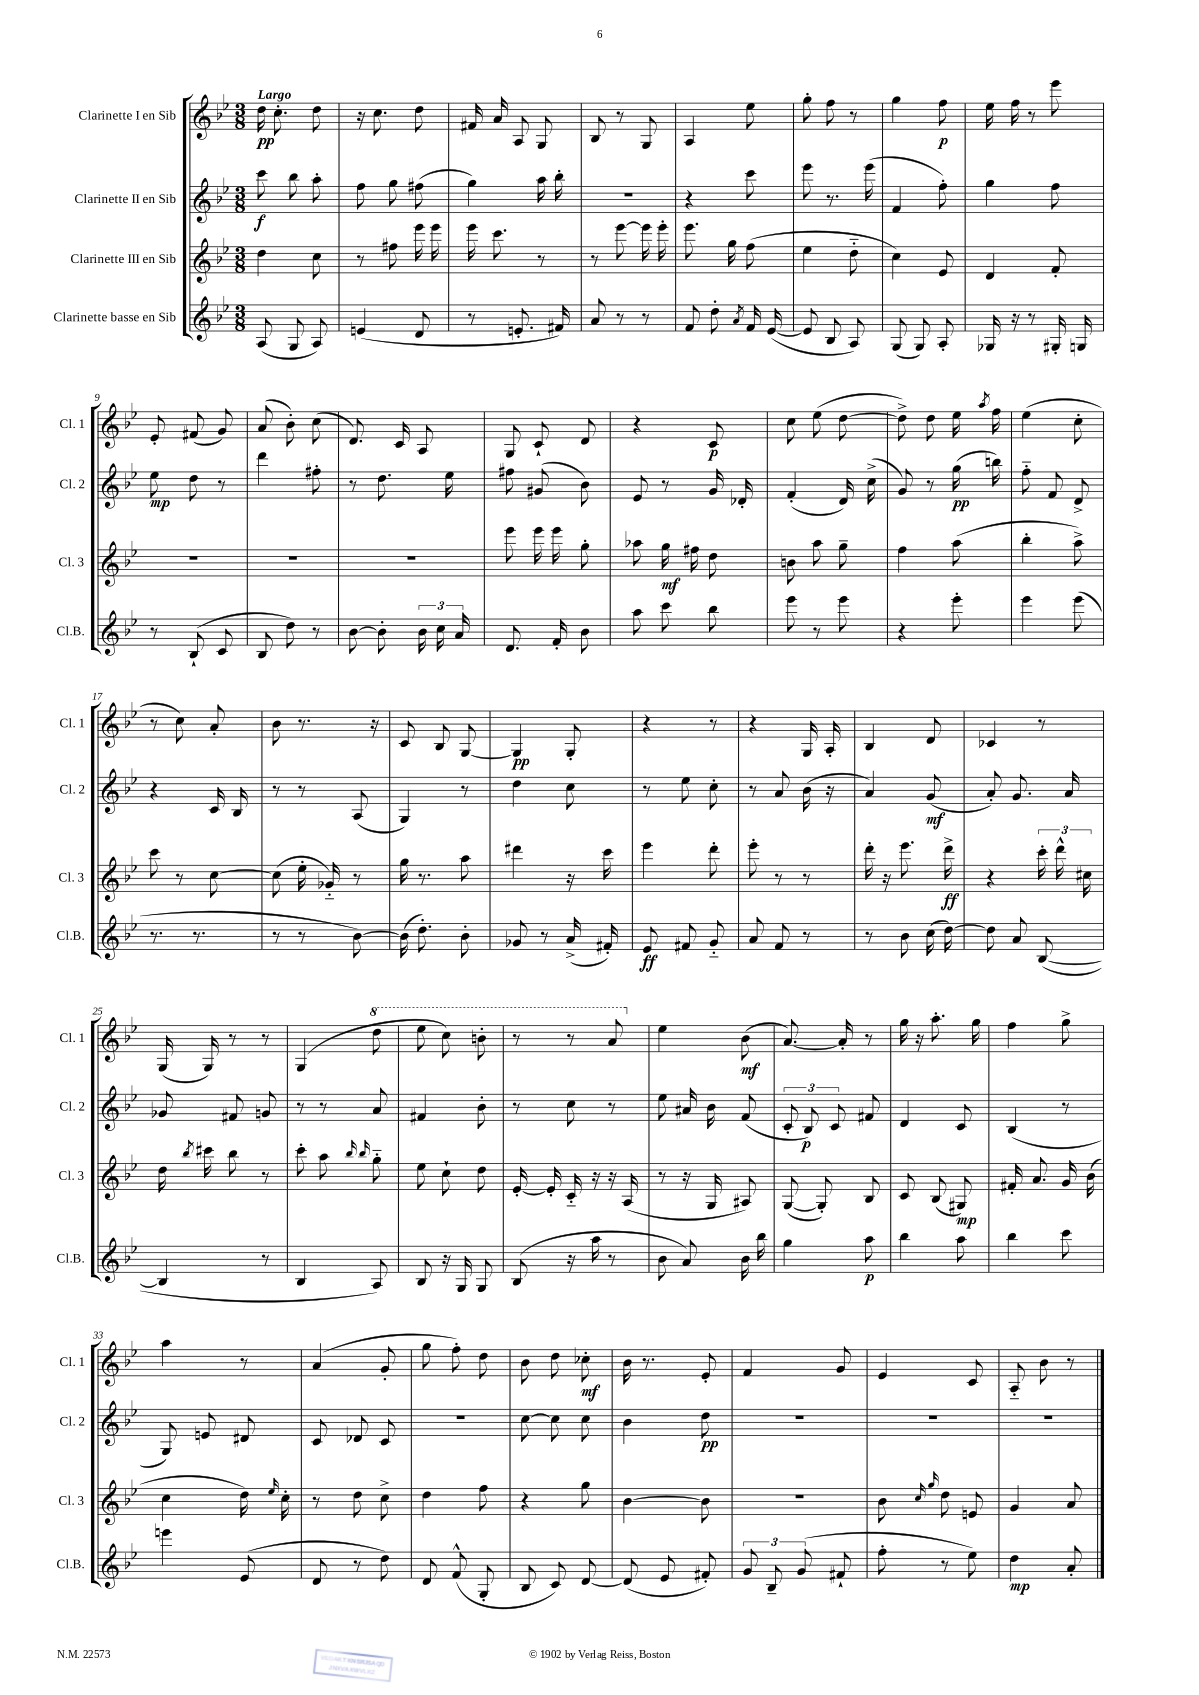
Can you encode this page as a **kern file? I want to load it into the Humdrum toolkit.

**kern	**dynam	**kern	**dynam	**kern	**dynam	**kern	**dynam
*part4	*part4	*part3	*part3	*part2	*part2	*part1	*part1
*staff4	*staff4	*staff3	*staff3	*staff2	*staff2	*staff1	*staff1
*I"Clarinette basse en Sib	*	*I"Clarinette III en Sib	*	*I"Clarinette II en Sib	*	*I"Clarinette I en Sib	*
*I'Cl.B.	*	*I'Cl. 3	*	*I'Cl. 2	*	*I'Cl. 1	*
*clefG2	*	*clefG2	*	*clefG2	*	*clefG2	*
*k[b-e-]	*	*k[b-e-]	*	*k[b-e-]	*	*k[b-e-]	*
*M3/8	*	*M3/8	*	*M3/8	*	*M3/8	*
=1	=1	=1	=1	=1	=1	=1	=1
!	!	!	!	!	!	!LO:TX:a:B:t=Largo	!
(8A/	.	4dd\	.	8ccc\	f	16dd\	pp
.	.	.	.	.	.	8.cc'\	.
8G/	.	.	.	8bb-\	.	.	.
8A/)	.	8cc\	.	8aa'\	.	8dd\	.
=2	=2	=2	=2	=2	=2	=2	=2
(4en/	.	8r	.	8ff\	.	16r	.
.	.	.	.	.	.	8.cc\	.
.	.	8ff#X\	.	8gg\	.	.	.
8d/	.	16eee-\	.	(8ff#X\	.	8dd\	.
.	.	16eee-\	.	.	.	.	.
=3	=3	=3	=3	=3	=3	=3	=3
8r	.	16eee-\	.	4gg\)	.	16f#X/	.
.	.	8.ccc\	.	.	.	16a/	.
8.en'/	.	.	.	.	.	8A/	.
.	.	8r	.	16aa\	.	8G/	.
16f#X/)	.	.	.	16bb-'\	.	.	.
=4	=4	=4	=4	=4	=4	=4	=4
8a/	.	8r	.	4.r	.	8B-/	.
8r	.	[8eee-\	.	.	.	8r	.
8r	.	16eee-\]	.	.	.	8G/	.
.	.	16eee-'\	.	.	.	.	.
=5	=5	=5	=5	=5	=5	=5	=5
8f/	.	8.eee-\	.	4r	.	4A/	.
8dd'\	.	.	.	.	.	.	.
.	.	16gg\	.	.	.	.	.
8qa/	.	.	.	.	.	.	.
16f/	.	(8ff\	.	8ccc\	.	8ee-\	.
([16e-/	.	.	.	.	.	.	.
=6	=6	=6	=6	=6	=6	=6	=6
8e-/]	.	4ee-\	.	8eee-\	.	8gg'\	.
8B-/	.	.	.	8.r	.	8ff\	.
8A/)	.	8dd\	.	.	.	8r	.
.	.	.	.	(16eee-\	.	.	.
=7	=7	=7	=7	=7	=7	=7	=7
(8G/	.	4cc\)	.	4f/	.	4gg\	.
8G/)	.	.	.	.	.	.	.
8A'/	.	8e-/	.	8ff'\)	.	8ff\	p
=8	=8	=8	=8	=8	=8	=8	=8
16G-X/	.	4d/	.	4gg\	.	16ee-\	.
16r	.	.	.	.	.	16ff\	.
8r	.	.	.	.	.	8r	.
16G#X'/	.	8f'/	.	8ff\	.	8eee-\	.
16Gn/	.	.	.	.	.	.	.
!!LO:LB:g=z
=9	=9	=9	=9	=9	=9	=9	=9
8r	.	4.r	.	8ee-\	mp	8e-'/	.
(8B-`/	.	.	.	8dd\	.	(8f#X/	.
8c/	.	.	.	8r	.	8g/)	.
=10	=10	=10	=10	=10	=10	=10	=10
8B-/	.	4.r	.	4ddd\	.	(8a/	.
8dd\)	.	.	.	.	.	8b-'\)	.
8r	.	.	.	8ff#X'\	.	(8cc\	.
=11	=11	=11	=11	=11	=11	=11	=11
[8b-\	.	4.r	.	8r	.	8.d/)	.
8b-'\]	.	.	.	8.dd\	.	.	.
.	.	.	.	.	.	16c/	.
24b-\	.	.	.	.	.	8A/	.
24cc\	.	.	.	.	.	.	.
.	.	.	.	16ee-\	.	.	.
24a/	.	.	.	.	.	.	.
=12	=12	=12	=12	=12	=12	=12	=12
8.d/	.	8eee-\	.	8ff#X\	.	8G/	.
.	.	16eee-\	.	(8g#X/	.	8c`/	.
16f'/	.	16eee-\	.	.	.	.	.
8b-\	.	8gg'\	.	8b-\)	.	8d/	.
=13	=13	=13	=13	=13	=13	=13	=13
8aa\	.	8aa-X\	.	8e-/	.	4r	.
8ccc\	.	16gg\	mf	8r	.	.	.
.	.	16ff#X\	.	.	.	.	.
8bb-\	.	8dd\	.	16g/	.	8c/	p
.	.	.	.	16d-X'/	.	.	.
=14	=14	=14	=14	=14	=14	=14	=14
8eee-\	.	8bn\	.	(4f'/	.	8cc\	.
8r	.	8aa\	.	.	.	(8ee-\	.
8eee-\	.	8gg~\	.	16d/)	.	[8dd\	.
.	.	.	.	(16cc^\	.	.	.
=15	=15	=15	=15	=15	=15	=15	=15
4r	.	4ff\	.	8g/)	.	8dd^\])	.
.	.	.	.	8r	.	8dd\	.
8eee-'\	.	(8aa\	.	(16gg\	pp	16ee-\	.
.	.	.	.	.	.	8qaa/	.
.	.	.	.	16bbn\)	.	16ff\	.
=16	=16	=16	=16	=16	=16	=16	=16
4eee-\	.	4bb-'\	.	8ff\	.	(4ee-\	.
.	.	.	.	8f/	.	.	.
(8eee-\	.	8aa^\)	.	8d^/	.	8cc'\	.
!!LO:LB:g=z
=17	=17	=17	=17	=17	=17	=17	=17
8.r	.	8ccc\	.	4r	.	8r	.
.	.	8r	.	.	.	8cc\)	.
8.r	.	.	.	.	.	.	.
.	.	[8cc\	.	16c/	.	8a'/	.
.	.	.	.	16B-/	.	.	.
=18	=18	=18	=18	=18	=18	=18	=18
8r	.	(8cc\]	.	8r	.	8b-\	.
8r	.	16ee-'\	.	8r	.	8.r	.
.	.	16g-X/)	.	.	.	.	.
[8b-\)	.	8r	.	(8A/	.	.	.
.	.	.	.	.	.	16r	.
=19	=19	=19	=19	=19	=19	=19	=19
(16b-\]	.	16gg\	.	4G/)	.	8c/	.
8.dd'\)	.	8.r	.	.	.	.	.
.	.	.	.	.	.	8B-/	.
8b-'\	.	8aa\	.	8r	.	[8G/	.
=20	=20	=20	=20	=20	=20	=20	=20
8g-X/	.	4ddd#X\	.	4dd\	.	4G/]	pp
8r	.	.	.	.	.	.	.
(16a^/	.	16r	.	8cc\	.	8G'/	.
16f#X'/)	.	16ccc\	.	.	.	.	.
=21	=21	=21	=21	=21	=21	=21	=21
8e-/	ff	4eee-\	.	8r	.	4r	.
8f#X/	.	.	.	8ee-\	.	.	.
8g/	.	8ddd'\	.	8cc'\	.	8r	.
=22	=22	=22	=22	=22	=22	=22	=22
8a/	.	8eee-'\	.	8r	.	4r	.
8f/	.	8r	.	8a/	.	.	.
8r	.	8r	.	(16b-\	.	16G/	.
.	.	.	.	16r	.	16A'/	.
=23	=23	=23	=23	=23	=23	=23	=23
8r	.	16ddd'\	.	4a/)	.	4B-/	.
.	.	16r	.	.	.	.	.
8b-\	.	8.eee-\	.	.	.	.	.
(16cc\	.	.	.	(8g/	mf	8d/	.
[16dd\)	.	16ddd^\	ff	.	.	.	.
=24	=24	=24	=24	=24	=24	=24	=24
8dd\]	.	4r	.	8a'/)	.	4c-X/	.
8a/	.	.	.	8.g/	.	.	.
([8B-/	.	24ccc'\	.	.	.	8r	.
.	.	24ddd^^\	.	.	.	.	.
.	.	.	.	16a/	.	.	.
.	.	24cc#X\	.	.	.	.	.
!!LO:LB:g=z
=25	=25	=25	=25	=25	=25	=25	=25
4B-/]	.	16dd\	.	8g-X/	.	(16G/	.
.	.	8qbb-/	.	.	.	.	.
.	.	16ccc#X\	.	.	.	16G/)	.
.	.	8bb-\	.	8f#X/	.	8r	.
8r	.	8r	.	8gn/	.	8r	.
=26	=26	=26	=26	=26	=26	=26	=26
4B-/	.	8ccc'\	.	8r	.	(4G/	.
.	.	8aa\	.	8r	.	.	.
.	.	16qqbb-/	.	.	.	.	.
.	.	16qqbb-/	.	.	.	.	.
*	*	*	*	*	*	*8va	*
8A/)	.	8gg\	.	8a/	.	8ddd\	.
=27	=27	=27	=27	=27	=27	=27	=27
8B-/	.	8ee-\	.	4f#X/	.	8eee-\	.
16r	.	8cc`\	.	.	.	8ccc\)	.
16G/	.	.	.	.	.	.	.
8G/	.	8dd\	.	8b-'\	.	8bbn'\	.
=28	=28	=28	=28	=28	=28	=28	=28
(8B-/	.	[16e-'/	.	8r	.	8r	.
.	.	16e-'/]	.	.	.	.	.
16r	.	16c/	.	8cc\	.	8r	.
16aa\	.	16r	.	.	.	.	.
8r	.	16r	.	8r	.	8aa/	.
.	.	(16A/	.	.	.	.	.
=29	=29	=29	=29	=29	=29	=29	=29
*	*	*	*	*	*	*X8va	*
8b-\	.	8r	.	8ee-\	.	4ee-\	.
8a/)	.	16r	.	16a#X/	.	.	.
.	.	16G/	.	16b-\	.	.	.
16b-\	.	8A#X/)	.	(8f/	.	(8b-\	mf
16bb-\	.	.	.	.	.	.	.
=30	=30	=30	=30	=30	=30	=30	=30
4gg\	.	([8G/	.	12c'/	.	[8.a/)	.
.	.	.	.	12B-/)	p	.	.
.	.	8G'/])	.	.	.	.	.
.	.	.	.	12c/	.	.	.
.	.	.	.	.	.	16a'/]	.
8aa\	p	8B-/	.	8f#X/	.	8r	.
=31	=31	=31	=31	=31	=31	=31	=31
4bb-\	.	8c/	.	4d/	.	16gg\	.
.	.	.	.	.	.	16r	.
.	.	(8B-/	.	.	.	8.aa'\	.
8aa\	.	8G#X/)	mp	8c/	.	.	.
.	.	.	.	.	.	16gg\	.
=32	=32	=32	=32	=32	=32	=32	=32
4bb-\	.	16f#X'/	.	(4B-/	.	4ff\	.
.	.	8.a/	.	.	.	.	.
8ccc\	.	16g/	.	8r	.	8gg^\	.
.	.	(16b-\	.	.	.	.	.
!!LO:LB:g=z
=33	=33	=33	=33	=33	=33	=33	=33
4eeen\	.	4cc\	.	8G/)	.	4aa\	.
.	.	.	.	8en/	.	.	.
(8e-/	.	16dd\)	.	8d#X/	.	8r	.
.	.	16qqee-/	.	.	.	.	.
.	.	16cc'\	.	.	.	.	.
=34	=34	=34	=34	=34	=34	=34	=34
8d/	.	8r	.	8c/	.	(4a/	.
8r	.	8dd\	.	8d-X/	.	.	.
8dd\)	.	8cc^\	.	8c/	.	8g'/	.
=35	=35	=35	=35	=35	=35	=35	=35
8d/	.	4dd\	.	4.r	.	8gg\	.
(8f^^/	.	.	.	.	.	8ff'\)	.
8G'/	.	8ff\	.	.	.	8dd\	.
=36	=36	=36	=36	=36	=36	=36	=36
8B-/	.	4r	.	[8cc\	.	8b-\	.
8c/)	.	.	.	8cc\]	.	8dd\	.
[8d/	.	8gg\	.	8cc\	.	8cc-X'\	mf
=37	=37	=37	=37	=37	=37	=37	=37
(8d/]	.	[4b-\	.	4b-\	.	16b-\	.
.	.	.	.	.	.	8.r	.
8e-/	.	.	.	.	.	.	.
8f#X'/)	.	8b-\]	.	8dd\	pp	8e-'/	.
=38	=38	=38	=38	=38	=38	=38	=38
12g/	.	4.r	.	4.r	.	4f/	.
12B-~/	.	.	.	.	.	.	.
(12g/	.	.	.	.	.	.	.
8f#X`/	.	.	.	.	.	8g/	.
=39	=39	=39	=39	=39	=39	=39	=39
8ff'\	.	8b-\	.	4.r	.	4e-/	.
.	.	16qqcc/	.	.	.	.	.
.	.	16qqgg/	.	.	.	.	.
8r	.	8dd\	.	.	.	.	.
8ee-\)	.	8en/	.	.	.	8c/	.
=40	=40	=40	=40	=40	=40	=40	=40
4dd\	mp	4g/	.	4.r	.	8A/	.
.	.	.	.	.	.	8b-\	.
8a'/	.	8a/	.	.	.	8r	.
==	==	==	==	==	==	==	==
*-	*-	*-	*-	*-	*-	*-	*-
